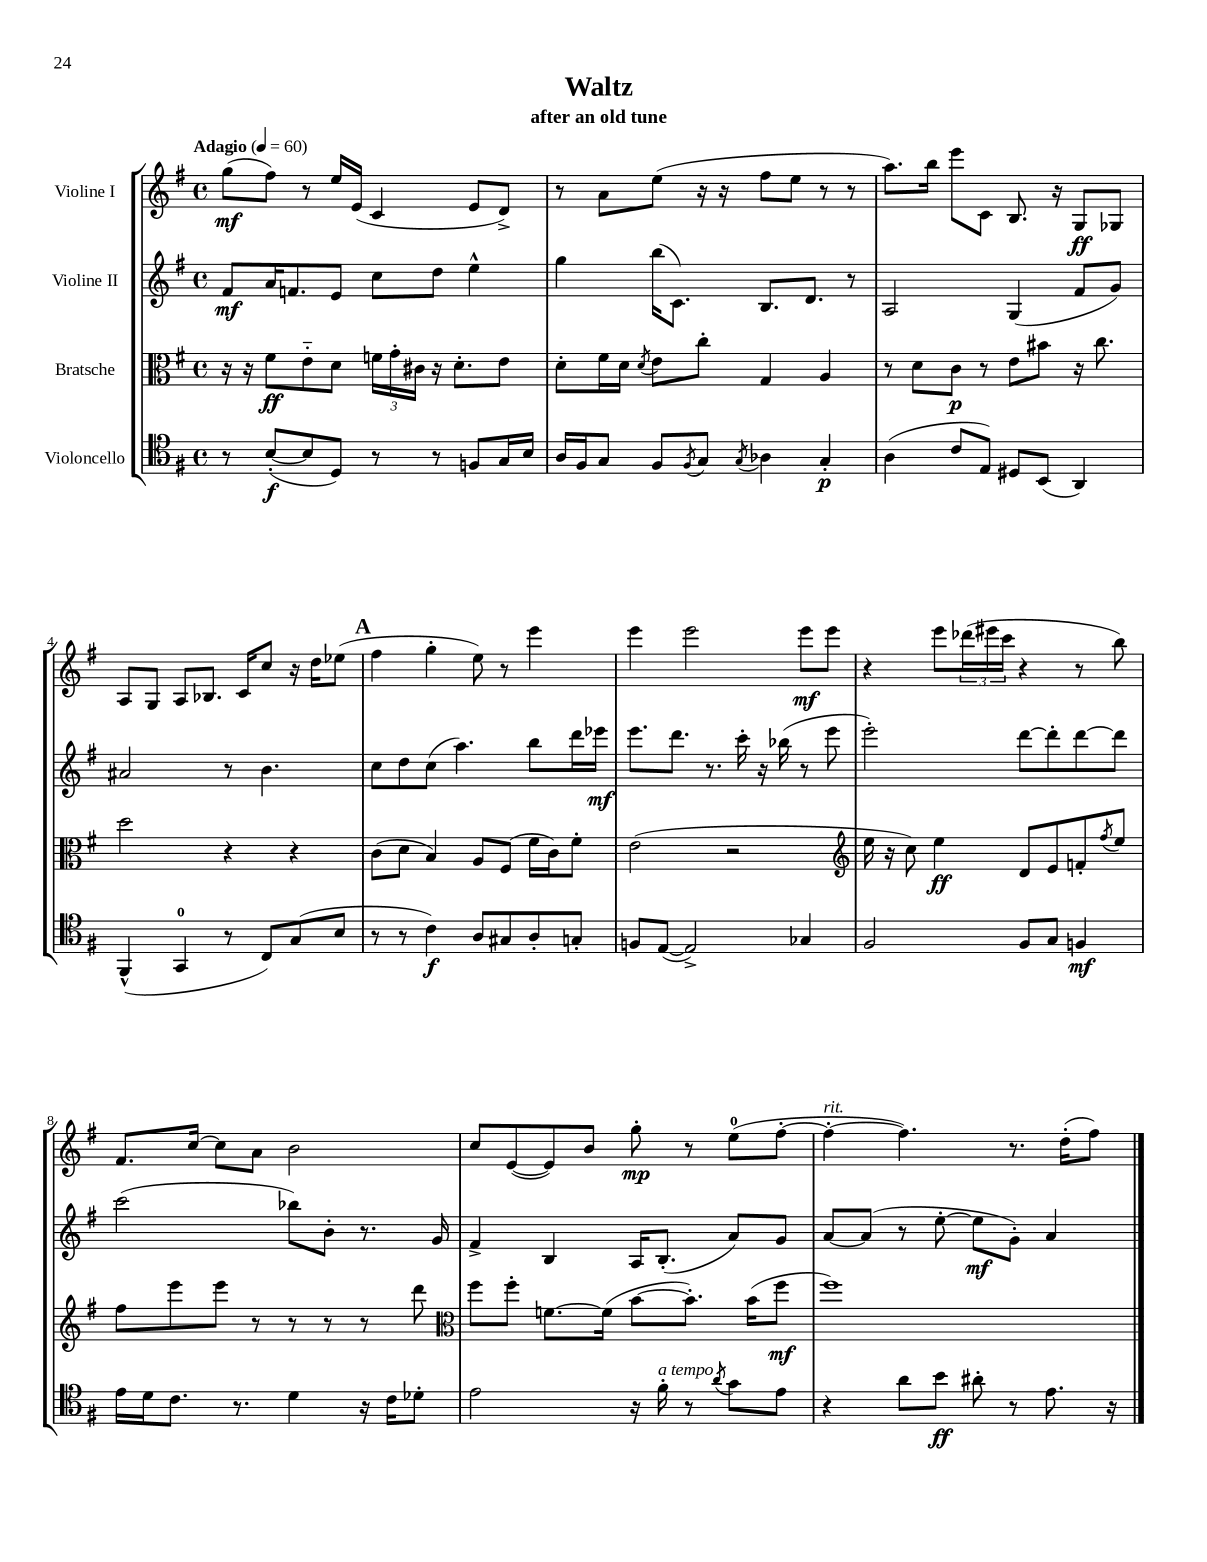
\header { title = "Waltz" subtitle = "after an old tune" }
<<
\new StaffGroup <<
\new Staff = "s0" \with { instrumentName = "Violine I" } {
    \clef treble \key g \major \defaultTimeSignature \time 4/4 \tempo "Adagio" 4 = 60
    g''8\mf( fis''8) r8 e''16 e'16( c'4 e'8 d'8->) |
    r8 a'8 e''8( r16 r16 fis''8 e''8 r8 r8 |
    a''8.) b''16 e'''8 c'8 b8. r16 g8\ff ges8 |
    a8 g8 a8 bes8. c'16 c''8 r16 d''16 ees''8( |
    \mark \markup { \bold "A" } fis''4 g''4-. e''8) r8 e'''4 |
    e'''4 e'''2 e'''8\mf e'''8 |
    r4 e'''8 \tuplet 3/2 { des'''16( eis'''16 c'''16 } r4 r8 b''8) |
    fis'8. c''16~ c''8 a'8 b'2 |
    c''8 e'8~( e'8) b'8 g''8-.\mp r8 e''8-0( fis''8~-. |
    fis''4~-.^\markup { \italic "rit." } fis''4.) r8. d''16-.( fis''8) \bar "|." |
}
\new Staff = "s1" \with { instrumentName = "Violine II" } {
    \clef treble \key g \major \defaultTimeSignature \time 4/4
    fis'8\mf a'16 f'8. e'8 c''8 d''8 e''4-^ |
    g''4 b''16( c'8.) b8. d'8. r8 |
    a2 g4( fis'8 g'8) |
    ais'2 r8 b'4. |
    \mark \markup { \bold "A" } c''8 d''8 c''8( a''4.) b''8 d'''16 ees'''16\mf |
    e'''8. d'''8. r8. c'''16-. r16 bes''16( r8 e'''8 |
    e'''2-.) d'''8~ d'''8-. d'''8~ d'''8 |
    c'''2( bes''8) b'8-. r8. g'16 |
    fis'4-> b4 a16 b8.-.( a'8) g'8 |
    a'8~ a'8( r8 e''8~-. e''8\mf g'8-.) a'4 \bar "|." |
}
\new Staff = "s2" \with { instrumentName = "Bratsche" } {
    \clef alto \key g \major \defaultTimeSignature \time 4/4
    r16 r16 fis'8\ff e'8-_ d'8 \tuplet 3/2 { f'16 g'16-. cis'16 } r16 d'8.-. e'8 |
    d'8-. fis'16 d'16 \acciaccatura { d'8 } e'8 c''8-. g4 a4 |
    r8 d'8 c'8\p r8 e'8 bis'8 r16 c''8. |
    d''2 r4 r4 |
    \mark \markup { \bold "A" } c'8( d'8 b4) a8 fis8( fis'16 c'16) fis'8-. |
    e'2( r2 |
    \clef treble e''16 r16 c''8) e''4\ff d'8 e'8 f'8-. \acciaccatura { fis''8 } e''8 |
    fis''8 e'''8 e'''8 r8 r8 r8 r8 d'''8 |
    \clef alto fis''8 fis''8-. f'8.~ f'16( b'8~ b'8.-.) b'16( fis''8\mf |
    fis''1) \bar "|." |
}
\new Staff = "s3" \with { instrumentName = "Violoncello" } {
    \clef tenor \key g \major \defaultTimeSignature \time 4/4
    r8 b8~-.\f( b8 d8) r8 r8 f8 g16 b16 |
    a16 fis16 g8 fis8 \acciaccatura { fis8 } g8 \acciaccatura { g8 } aes4 g4-.\p |
    a4( c'8 e8) dis8 b,8( a,4) |
    fis,4-^( g,4-0 r8 c8) g8( b8 |
    \mark \markup { \bold "A" } r8 r8 c'4\f) a8 gis8 a8-. g8-. |
    f8 e8~( e2->) ges4 |
    fis2 fis8 g8 f4\mf |
    e'16 d'16 c'8. r8. d'4 r16 c'16 des'8-. |
    e'2 r16 fis'16-.^\markup { \italic "a tempo" } r8 \acciaccatura { a'8 } g'8 e'8 |
    r4 a'8 b'8\ff ais'8-. r8 e'8. r16 \bar "|." |
}
>>
>>
